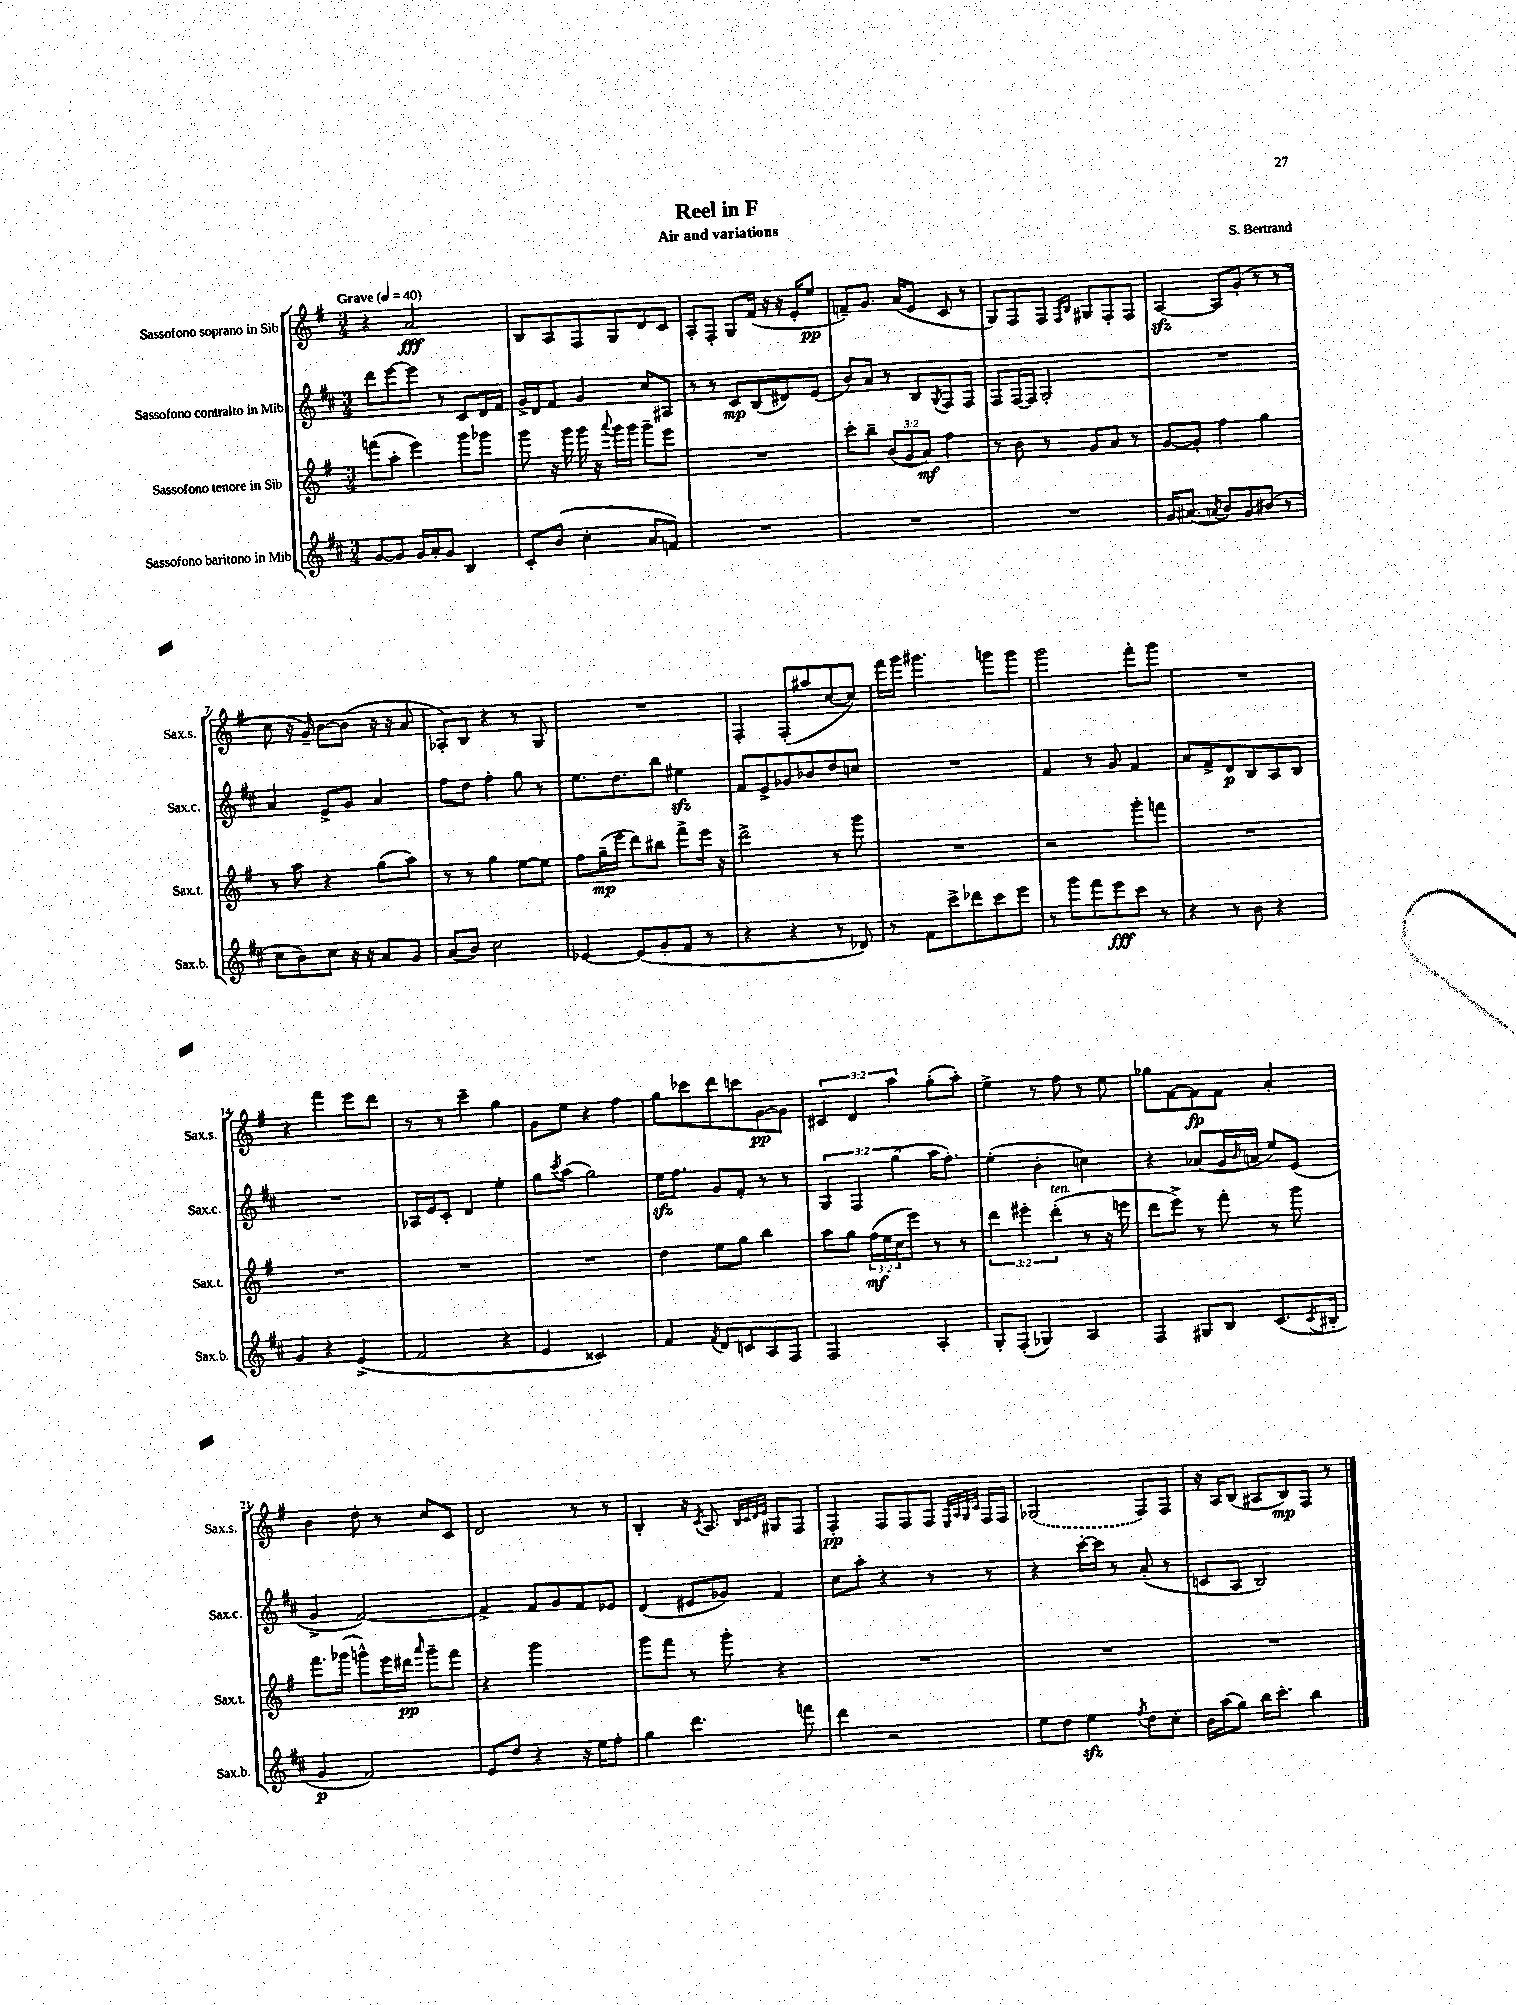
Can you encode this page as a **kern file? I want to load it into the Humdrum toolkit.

**kern	**dynam	**kern	**dynam	**kern	**dynam	**kern	**dynam
*part4	*part4	*part3	*part3	*part2	*part2	*part1	*part1
*staff4	*staff4	*staff3	*staff3	*staff2	*staff2	*staff1	*staff1
*I"Sassofono baritono in Mib	*	*I"Sassofono tenore in Sib	*	*I"Sassofono contralto in Mib	*	*I"Sassofono soprano in Sib	*
*I'Sax.b.	*	*I'Sax.t.	*	*I'Sax.c.	*	*I'Sax.s.	*
*clefG2	*	*clefG2	*	*clefG2	*	*clefG2	*
*k[f#c#]	*	*k[f#]	*	*k[f#c#]	*	*k[f#]	*
*M3/4	*	*M3/4	*	*M3/4	*	*M3/4	*
*MM40	*	*MM40	*	*MM40	*	*MM40	*
=1	=1	=1	=1	=1	=1	=1	=1
!	!	!	!	!	!	!LO:TX:a:B:t=Grave	!
[8g/L	.	(8fffn\L	.	8ddd\L	.	4r	.
8g/J]	.	8aa'\J	.	[8eee\	.	.	.
16g/LL	.	4eee\)	.	8eee\J]	.	2a/	fff
16a'/J	.	.	.	.	.	.	.
8g/J	.	.	.	8r	.	.	.
4B/	.	8ggg\L	.	8c#/L	.	.	.
.	.	8ggg-X\J	.	16d/L	.	.	.
.	.	.	.	16f#/JJ	.	.	.
=2	=2	=2	=2	=2	=2	=2	=2
8c#'/L	.	8ggg\	.	16g^/LL	.	8B/L	.
.	.	.	.	16d/J	.	.	.
(8b/J	.	16r	.	8f#/J	.	8A/	.
.	.	16ggg\	.	.	.	.	.
4cc#'\	.	16ggg\	.	4g/	.	8F#/	.
.	.	16r	.	.	.	.	.
.	.	8qqaaa/	.	.	.	.	.
.	.	16ggg\LL	.	.	.	8G/	.
.	.	16ggg\JJ	.	.	.	.	.
8a/L	.	8ggg~\L	.	8cc#/L	.	8d/	.
8fn/J)	.	8eee\J	.	8A#X/J	.	8c/J	.
=3	=3	=3	=3	=3	=3	=3	=3
2.r	.	2.r	.	8r	.	8A'/L	.
.	.	.	.	8r	.	8F#'/J	.
.	.	.	.	8c#/L	mp	8G/L	.
.	.	.	.	(8B/	.	(16f#/Jk	.
.	.	.	.	.	.	16r	.
.	.	.	.	8d#X/)	.	16r	.
.	.	.	.	.	.	16e'/KL	.
.	.	.	.	(8e/J	.	8ee/J	pp
=4	=4	=4	=4	=4	=4	=4	=4
2.r	.	8ccc'\L	.	8b/L)	.	8fn~/L)	.
.	.	8bb~\J	.	8a/J	.	8.g/J	.
.	.	(12b/L	.	8r	.	.	.
.	.	.	.	.	.	(16a/KL	.
.	.	12g/	.	.	.	.	.
.	.	.	.	8B/L	.	8e/J	.
.	.	12a/J)	mf	.	.	.	.
.	.	.	.	8qG/	.	.	.
.	.	4ff#\	.	8F#/	.	8c/	.
.	.	.	.	8F#/J	.	8r	.
=5	=5	=5	=5	=5	=5	=5	=5
2.r	.	8r	.	8F#/L	.	8G/L)	.
.	.	8b\	.	[16F#/L	.	8F#/	.
.	.	.	.	16F#/JJ]	.	.	.
.	.	8r	.	2G'/	.	8F#/J	.
.	.	.	.	.	.	16qqF#/LL	.
.	.	.	.	.	.	16qqB/JJ	.
.	.	8g/L	.	.	.	8G#X/L	.
.	.	8a/J	.	.	.	8F#'/	.
.	.	8r	.	.	.	8F#/J	.
=6	=6	=6	=6	=6	=6	=6	=6
16g/KL	.	[8g/L	.	2.r	.	[4Azz/	.
(8.a#X/J	.	.	.	.	.	.	.
.	.	8g'/J]	.	.	.	.	.
8qan/	.	.	.	.	.	.	.
8b/L)	.	4ff#\	.	.	.	8A/L]	.
8g/	.	.	.	.	.	(8g'/J	.
(8b#X/J	.	4gg\	.	.	.	8r	.
8r	.	.	.	.	.	8r	.
!!LO:LB:g=z
=7	=7	=7	=7	=7	=7	=7	=7
8cc#\L	.	8r	.	4a/	.	8cc\	.
8b\)	.	8aa\	.	.	.	16r	.
.	.	.	.	.	.	16g~/)	.
8cc#\J	.	4r	.	8e^/L	.	[8b\L	.
16r	.	.	.	8g/J	.	(8b\J]	.
16r	.	.	.	.	.	.	.
8a/L	.	(8gg\L	.	4a/	.	16r	.
.	.	.	.	.	.	16r	.
8g/J	.	8aa\J)	.	.	.	8a/	.
=8	=8	=8	=8	=8	=8	=8	=8
(8a/L	.	8r	.	8ff#\L	.	8A-X'/L)	.
8b/J)	.	8r	.	8dd\J	.	8B/J	.
2cc#\	.	4gg\	.	4ff#'\	.	4r	.
.	.	[8ee\L	.	8gg\	.	8r	.
.	.	8ee\J]	.	8r	.	8G/	.
=9	=9	=9	=9	=9	=9	=9	=9
[4e-X/	.	8ff#\L	.	8.ee\L	.	2.r	.
.	.	(16gg~\L	mp	.	.	.	.
.	.	16eee\JJ	.	8.dd\	.	.	.
(8e-/L]	.	8ddd\L)	.	.	.	.	.
8g'/	.	8bb#X\J	.	8bb\J	.	.	.
8f#/J	.	8fff#^\L	.	4ee#Xzz\	.	.	.
8r	.	16eee\Jk	.	.	.	.	.
.	.	16r	.	.	.	.	.
=10	=10	=10	=10	=10	=10	=10	=10
4r	.	2ddd^\	.	8f#/L	.	4F#'/	.
.	.	.	.	8e^/	.	.	.
4r	.	.	.	8g-X/	.	(8F#'/L	.
.	.	.	.	8b-X/	.	8aa#X/	.
8r	.	8r	.	8dd/	.	[8cc/	.
8d-X/)	.	8ggg\	.	8ccn/J	.	8cc/J])	.
=11	=11	=11	=11	=11	=11	=11	=11
8r	.	2.r	.	2.r	.	16fff#\LL	.
.	.	.	.	.	.	16ggg\JJ	.
8f#\L	.	.	.	.	.	4.ggg#X\	.
8ccc#^\	.	.	.	.	.	.	.
8ddd-X\	.	.	.	.	.	.	.
8ccc#\	.	.	.	.	.	8gggn\L	.
8eee\J	.	.	.	.	.	8ggg\J	.
=12	=12	=12	=12	=12	=12	=12	=12
8r	.	2r	.	4f#/	.	2ggg\	.
8ggg\L	.	.	.	.	.	.	.
8fff#\	.	.	.	8r	.	.	.
8eee\	fff	.	.	8g/	.	.	.
8ccc#\J	.	8ggg'\L	.	4f#/	.	8fff#'\L	.
8r	.	8fffn\J	.	.	.	8ggg\J	.
=13	=13	=13	=13	=13	=13	=13	=13
4r	.	2.r	.	8a/L	.	2.r	.
.	.	.	.	8f#^/	.	.	.
8r	.	.	.	8d/	p	.	.
8b\	.	.	.	8B/	.	.	.
4r	.	.	.	8A/	.	.	.
.	.	.	.	8B/J	.	.	.
!!LO:LB:g=z
=14	=14	=14	=14	=14	=14	=14	=14
4g/	.	2.r	.	2.r	.	4r	.
4r	.	.	.	.	.	4fff#\	.
(4e^/	.	.	.	.	.	8eee\L	.
.	.	.	.	.	.	8ddd\J	.
=15	=15	=15	=15	=15	=15	=15	=15
2f#/	.	2.r	.	16A-X/LL	.	8r	.
.	.	.	.	16e/J	.	.	.
.	.	.	.	8c#'/J	.	8r	.
.	.	.	.	4d/	.	4ccc~\	.
4r	.	.	.	4ee'\	.	4gg\	.
=16	=16	=16	=16	=16	=16	=16	=16
4e/	.	2.r	.	8gg\L	.	8g\L	.
.	.	.	.	8qccc#/	.	.	.
.	.	.	.	(8aa\J	.	8ee\J	.
2c##X/)	.	.	.	2gg\)	.	4r	.
.	.	.	.	.	.	4ff#\	.
=17	=17	=17	=17	=17	=17	=17	=17
4f#/	.	4dd\	.	16eezz\KL	.	8gg\L	.
.	.	.	.	8.ff#\J	.	.	.
.	.	.	.	.	.	8ccc-X\	.
8qf#/	.	.	.	.	.	.	.
8d/L	.	8ee\L	.	8g/L	.	8ddd\	.
8cn/	.	8gg\J	.	8f#'/J	.	8cccn\	.
8A/	.	4bb\	.	8r	.	[8g\	pp
8F#/J	.	.	.	8r	.	8g\J]	.
=18	=18	=18	=18	=18	=18	=18	=18
2F#/	.	8aa\L	.	6G/	.	6c#X/	.
.	.	8gg\J	.	.	.	.	.
.	.	.	.	6F#/	.	6d/	.
.	.	(24ff#\LL	mf	.	.	.	.
.	.	24ee\	.	.	.	.	.
.	.	24cc\J	.	(6gg\	.	6aa\	.
.	.	8eee\J)	.	.	.	.	.
4A'/	.	8r	.	16aa\KL	.	(8gg'\L	.
.	.	.	.	8.ff#'\J)	.	.	.
.	.	8r	.	.	.	8aa'\J)	.
=19	=19	=19	=19	=19	=19	=19	=19
8G'/L	.	6ddd\	.	(4ee'\	.	4ee^\	.
(8F#'/J	.	.	.	.	.	.	.
.	.	6eee#X'\	.	.	.	.	.
4G-X/)	.	.	.	4b'\	.	8r	.
!	!	!LO:TX:a:i:t=ten.	!	!	!	!	!
.	.	(6ddd'\	.	.	.	.	.
.	.	.	.	.	.	8ff#\	.
4A/	.	8r	.	4ccn\)	.	8r	.
.	.	16r	.	.	.	8ee\	.
.	.	16eeen\	.	.	.	.	.
=20	=20	=20	=20	=20	=20	=20	=20
4F#/	.	8ddd\L	.	4r	.	8gg-X\L	.
.	.	8eee^\J)	.	.	.	[8f#\	.
8G#X/L	.	8r	.	(8a-X/L	.	8f#\]	fp
8B/J	.	8fff#'\	.	16g/L	.	8f#\J	.
.	.	.	.	16qqb/	.	.	.
.	.	.	.	16an/JJ	.	.	.
(8.c#/L	.	8r	.	8ee/L)	.	4a'/	.
.	.	8ggg\	.	(8e/J	.	.	.
8qc#/	.	.	.	.	.	.	.
16B#X'/Jk	.	.	.	.	.	.	.
!!LO:LB:g=z
=21	=21	=21	=21	=21	=21	=21	=21
4g/	p	8.fff#\L	.	4g^/	.	4b\	.
.	.	(16ggg-X\Jk	.	.	.	.	.
2f#/)	.	8gggn^^\L)	.	[2f#/)	.	8dd'\	.
.	.	16eee\L	.	.	.	8r	.
.	.	16ddd#X\JJ	pp	.	.	.	.
.	.	16qqaaa/	.	.	.	.	.
.	.	8ggg~\L	.	.	.	8cc/L	.
.	.	8fff#\J	.	.	.	8c/J	.
=22	=22	=22	=22	=22	=22	=22	=22
8e/L	.	4r	.	4f#^/]	.	2d/	.
8dd/J	.	.	.	.	.	.	.
4r	.	2ggg\	.	8f#/L	.	.	.
.	.	.	.	8g/	.	.	.
16r	.	.	.	8f#/	.	8r	.
16ee\KL	.	.	.	.	.	.	.
8ff#'\J	.	.	.	8e-X/J	.	8r	.
=23	=23	=23	=23	=23	=23	=23	=23
4gg\	.	8ggg\L	.	(4d/	.	4B'/	.
.	.	8fff#\J	.	.	.	.	.
4.ddd\	.	8r	.	8e#X/L	.	16r	.
.	.	.	.	.	.	8qc/	.
.	.	.	.	.	.	8.A/	.
.	.	8ggg'\	.	8g-X/J)	.	.	.
.	.	.	.	.	.	32qqB/LLL	.
.	.	.	.	.	.	32qqc/	.
.	.	.	.	.	.	32qqd/	.
.	.	.	.	.	.	32qqe/JJJ	.
.	.	4r	.	4f#/	.	8G#X/L	.
8fffn\	.	.	.	.	.	8F#/J	.
=24	=24	=24	=24	=24	=24	=24	=24
4ddd\	.	2.r	.	8cc#\L	.	4F#'/	pp
.	.	.	.	8aa'\J	.	.	.
2r	.	.	.	4r	.	8F#/L	.
.	.	.	.	.	.	8F#/	.
.	.	.	.	8r	.	8F#/J	.
.	.	.	.	.	.	32qqE/LLL	.
.	.	.	.	.	.	32qqA/	.
.	.	.	.	.	.	32qqG/	.
.	.	.	.	.	.	32qqc/JJJ	.
.	.	.	.	8r	.	16F#/LL	.
.	.	.	.	.	.	16F#/JJ	.
=25	=25	=25	=25	=25	=25	=25	=25
8ee\L	.	2.r	.	4r	.	(2G-X/	.
8dd\J	.	.	.	.	.	.	.
4eezz\	.	.	.	[16ccc#'\LL	.	.	.
.	.	.	.	16ccc#\JJ]	.	.	.
.	.	.	.	8r	.	.	.
8qff#/	.	.	.	.	.	.	.
8dd\L	.	.	.	(8a'/	.	8F#/L)	.
8cc#'\J	.	.	.	8r	.	8F#/J	.
=26	=26	=26	=26	=26	=26	=26	=26
16b\LL	.	2.r	.	8cn/L	.	16r	.
(16aa\J	.	.	.	.	.	16A/KL	.
8gg\J)	.	.	.	8A/J	.	(8B/J	.
16bb\KL	.	.	.	2B/)	.	8A#X/L	.
8.ccc#'\J	.	.	.	.	.	.	.
.	.	.	.	.	.	8B/)	mp
4bb\	.	.	.	.	.	8F#/J	.
.	.	.	.	.	.	8r	.
==	==	==	==	==	==	==	==
*-	*-	*-	*-	*-	*-	*-	*-
